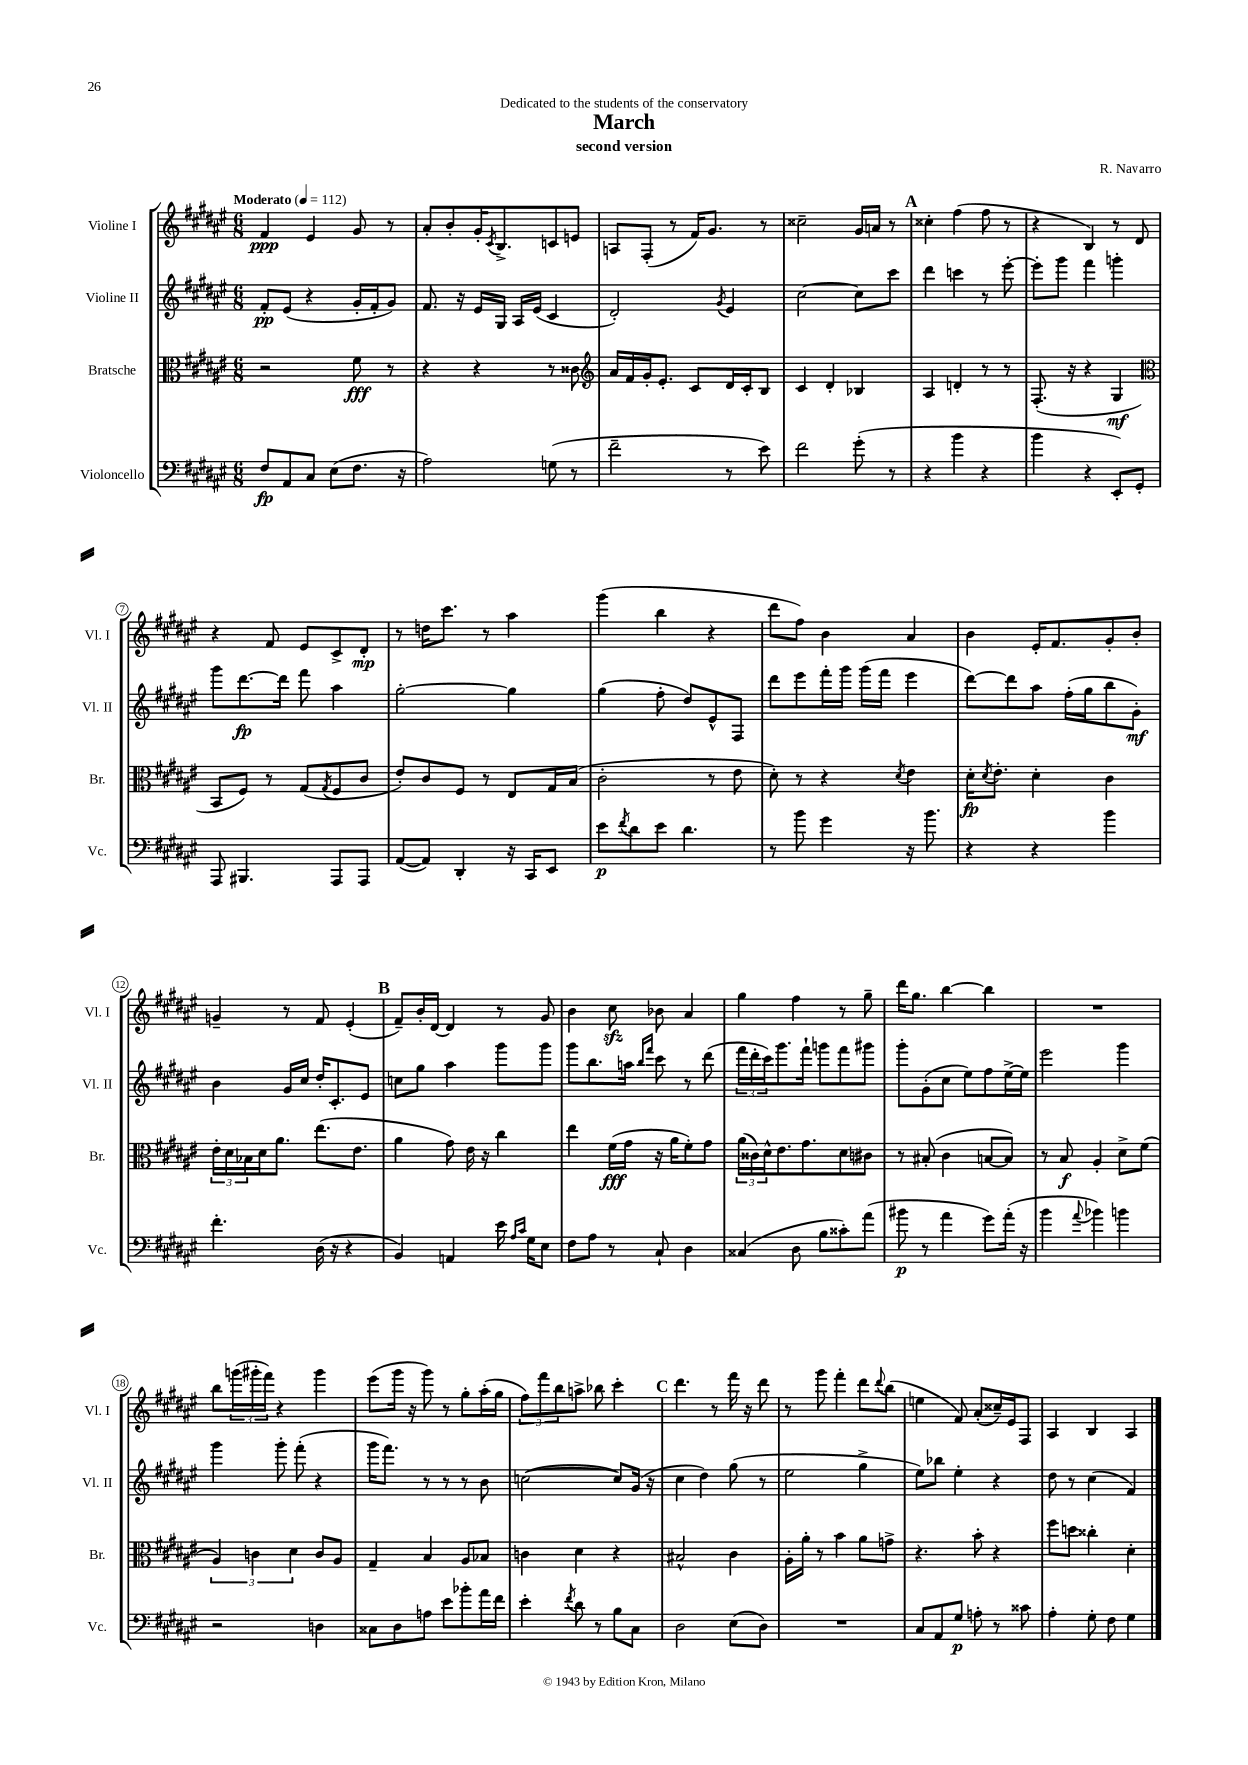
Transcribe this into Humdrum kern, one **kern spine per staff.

**kern	**kern	**kern	**kern
*staff4	*staff3	*staff2	*staff1
*clefF4	*clefC3	*clefG2	*clefG2
*k[f#c#g#d#a#e#]	*k[f#c#g#d#a#e#]	*k[f#c#g#d#a#e#]	*k[f#c#g#d#a#e#]
*M6/8	*M6/8	*M6/8	*M6/8
*MM112	*MM112	*MM112	*MM112
8F#/L	2r	8f#'/L	4f#/
8AA#/	.	(8e#/J	.
8C#/J	.	4r	4e#/
(8E#\L	.	.	.
8.F#\J	8f#\	16g#'/LL	8g#/
.	.	16f#'/J	.
.	8r	8g#/J)	8r
16r	.	.	.
=	=	=	=
2A#\)	4r	8.f#/	8a#'/L
.	.	.	8b'/
.	.	16r	.
.	4r	16e#/LL	16g#'/K
.	.	.	8qc#/
.	.	16G#/JJ	8.B^/
.	.	16A#/LL	.
.	.	(16e#/JJ	.
(8G\	8r	4c#/	8c/
8r	8c##\	.	8e/J
=	=	=	=
*	*clefG2	*	*
2f#~\	16a#/LL	2d#'/)	8A/L
.	16f#/	.	.
.	16g#'/J	.	(8F#'/J
.	8.e#'/J	.	.
.	.	.	8r
.	8c#/L	.	16f#/LK)
.	.	.	8.g#/J
.	.	8qg#/	.
8r	16d#/L	4e#/	.
.	16c#'/J	.	.
8e#\)	8B/J	.	8r
=	=	=	=
2f#\	4c#/	[2cc#\	2cc##~\
.	4d#'/	.	.
(8g#'\	4B-/	8cc#\]L	16g#/LL
.	.	.	16a/JJ
8r	.	8ccc#\J	8r
=	=	=	=
4r	4A#/	4ddd#\	4cc##'\
4b\	4d'/	4ccc\	(4ff#\
4r	8r	8r	8ff#\
.	8r	[8eee#'\	8r
=	=	=	=
4b\	(8.F#'/	8eee#'\]L	4r
.	.	8ggg#\J	.
.	16r	.	.
4r	4r	4fff#\	4B/)
8EE#'/L)	4G#/	4ggg'\	8r
8GG#'/J	.	.	8d#/
=	=	=	=
*	*clefC3	*	*
8AAA#/	8BB/L	8ggg#\L	4r
4.BBB#/	8F#/J)	[8.ddd#\	.
.	8r	.	8f#/
.	.	16ddd#\]Jk	.
.	(8G#/L	8fff#\	8e#/L
.	8qG#/	.	.
8AAA#/L	8F#/	4aa#\	8c#^/
8AAA#/J	8c#/J	.	8d#'/J
=	=	=	=
([8AA#/L	8e#'/L)	[2gg#'\	8r
8AA#/]J)	8c#/	.	16dd\LK
.	.	.	8.ccc#\J
4DD#'/	8F#/J	.	.
.	8r	.	8r
16r	8E#/L	4gg#\]	4aa#\
16CC#/LK	.	.	.
8EE#/J	16G#/L	.	.
.	(16B/JJ	.	.
=	=	=	=
8e#\L	2c#'\	(4gg#\	(4ggg#\
8qf#/	.	.	.
8d#\	.	.	.
8e#\J	.	8ff#'\	4bb\
4.d#\	.	8dd#/L)	.
.	8r	8e#^^/	4r
.	8e#\	8F#/J	.
=	=	=	=
8r	8d#'\)	8ddd#\L	8ddd#\L
8b\	8r	8eee#\	8ff#\J)
4g#\	4r	16fff#'\L	4b\
.	.	16ggg#\JJ	.
.	.	(16ggg#\LL	.
.	.	16fff#\JJ	.
.	8qd#/	.	.
16r	4e#\	4eee#\	4a#/
8.b\	.	.	.
=	=	=	=
4r	16d#'\LK	[8ddd#\L)	4b\
.	8qd#/	.	.
.	8.e#'\J	.	.
.	.	8ddd#\]	.
4r	4d#'\	8aa#\J	16e#'/LK
.	.	.	8.f#/
.	.	(16ff#'\LL	.
.	.	16gg#\J	.
4b\	4c#\	8bb\	8g#'/
.	.	8g#'\J)	8b'/J
=	=	=	=
4.f#'\	24e#'\LL	4b\	4g~/
.	24d#\	.	.
.	24B-\	.	.
.	16d#\J	.	.
.	8.a#\J	.	.
.	.	16g#/LL	8r
.	.	16cc#/JJ	.
(16D#\	(8.ee#\L	16dd#'/LK	8f#/
16r	.	8.c#'/	.
4r	.	.	(4e#'/
.	8.e#\J	.	.
.	.	8e#/J	.
=	=	=	=
4BB/)	4a#\	8cc\L	8f#~/L)
.	.	8gg#\J	16b'/L
.	.	.	[16d#/JJ
4AA/	8g#\)	4aa#\	4d#/]
.	16e#\	.	.
.	16r	.	.
16e#\	4cc#\	8ggg#\L	8r
16qqA#/LL	.	.	.
16qqc#/JJ	.	.	.
16G#\LK	.	.	.
8E#\J	.	8ggg#\J	8g#/
=	=	=	=
8F#\L	4ee#\	8ggg#\L	4b\
8A#\J	.	8.bb\	.
8r	(16f#\LL	.	8cc#\
.	16g#\JJ	16aa\Jk	.
.	.	16qqbb/LL	.
.	.	16qqfff#/JJ	.
8C#`/	16r	8ccc#\	8b-\
.	16a#\LK	.	.
4D#\	8f#'\)	8r	4a#/
.	8g#\J	(8ddd#\	.
=	=	=	=
(4C##/	(24a#\LL	24fff#\LL	4gg#\
.	24c##\)	24ddd#'\	.
.	24d#^^\J	24ccc#\J)	.
.	8.e#\	8.ggg#\	.
8D#\	.	.	4ff#\
.	8.g#\	16fff#`\Jk	.
8B\L	.	8ggg\L	.
8c##'\)	8d#\	8fff#\	8r
(8a#\J	8c#\J	8ggg#\J	8gg#~\
=	=	=	=
8b#\	8r	8ggg#'\L	16ddd#\LK
.	.	.	8.gg#\J
8r	(8B#'/	(8g#'\	.
4a#\	4c#\	8cc#\J	[4bb\
.	.	8ee#\L)	.
8g#\L)	[8B/L	8ff#\	4bb\]
(16a#'\Jk	8B/]J)	[16ee#^\L	.
16r	.	16ee#\]JJ	.
=	=	=	=
4b\	8r	2eee#\	2.r
.	8B/	.	.
8qqa#/	.	.	.
4b-\)	4A#'/	.	.
4b\	8d#^\L	4ggg#\	.
.	(8f#\J	.	.
=	=	=	=
2r	6A#/)	4ggg#\	8bb\L
.	.	.	(24ggg\L
.	6c\	.	24ggg#'\
.	.	.	24fff#\JJ)
.	.	8ggg#'\	4r
.	6d#\	.	.
.	.	(8fff#'\	.
4D\	8c/L	4r	4ggg#\
.	8A#/J	.	.
=	=	=	=
8C##\L	4G#~/	16ggg#\LK	(8eee#\L
.	.	8.fff#\J)	.
8D#\	.	.	16ggg#\Jk
.	.	.	16r
8A\J	4B/	8r	8ggg#\)
8e#\L	.	8r	8r
8b-'\	8A#/L	8r	8gg#'\L
16a#\L	8B-/J	8b\	(16aa#'\L
16f#\JJ	.	.	16gg#\JJ
=	=	=	=
4e#'\	4c\	([2cc\	12ff#\L)
.	.	.	12fff#\
.	.	.	12bb\
8qf#/	.	.	.
8d#\	4d#\	.	8aa^\J
8r	.	.	8bb-\
8B\L	4r	8cc/]L)	4ccc#'\
8C#\J	.	(16g#/Jk	.
.	.	16r	.
=	=	=	=
2D#\	2B#^^/	4cc#\	4.ddd#\
.	.	4dd#\)	.
.	.	.	8r
(8E#\L	4c#\	(8gg#\	16fff#\
.	.	.	16r
8D#\J)	.	8r	8ddd#\
=	=	=	=
2.r	16A#'\LL	2ee#\	8r
.	16a#'\JJ	.	.
.	8r	.	8ggg#\
.	4b\	.	4fff#'\
.	8a#\L	4gg#^\	8ddd#\L
.	.	.	8qqddd#/
.	8g^\J	.	(8bb\J
=	=	=	=
8C#/L	4.r	8ee#\L)	4ee\
8AA#/	.	8bb-\J	.
8G#/J	.	4ee#'\	8f#/)
8A'\	8b'\	.	(8a#'/L
8r	4r	4r	16cc##~/L)
.	.	.	16e#/J
8c##\	.	.	8F#/J
=	=	=	=
4A#'\	8ff#\L	8dd#\	4A#/
.	8dd\J	8r	.
8G#'\	4cc##'\	(4cc#\	4B/
8F#\	.	.	.
4G#\	4d#'\	4f#/)	4A#/
==	==	==	==
*-	*-	*-	*-
